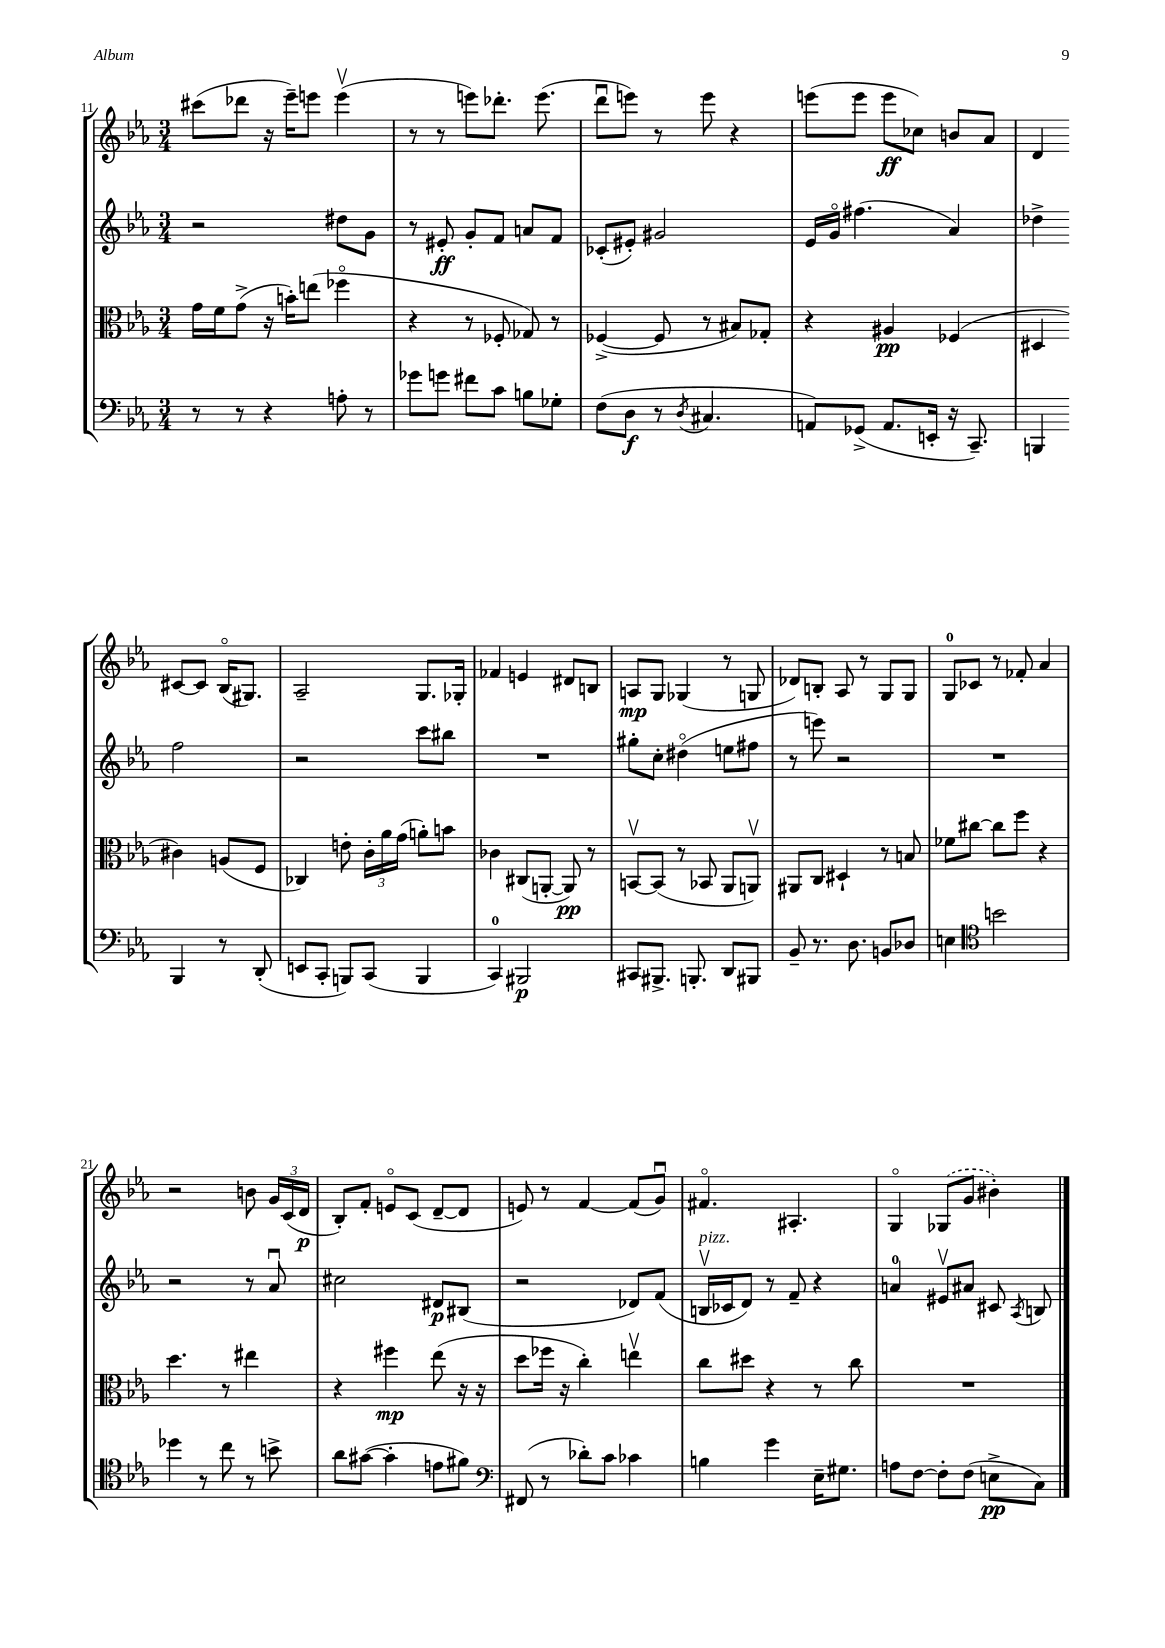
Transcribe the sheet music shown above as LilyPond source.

<<
\new StaffGroup <<
\new Staff = "s0" {
    \clef treble \key ees \major \numericTimeSignature \time 3/4
    \autoBeamOff cis'''8[( des'''8] r16 ees'''16[--) e'''8] e'''4\upbow( |
    r8 r8 e'''8[) des'''8.]-. e'''8.( |
    d'''8[\downbow e'''8]) r8 e'''8 r4 |
    e'''8[( e'''8] e'''8[\ff ces''8]) b'8[ aes'8] |
    d'4 cis'8[~ cis'8] bes16[\flageolet( gis8.]) |
    aes2-- g8.[ ges16]-. |
    fes'4 e'4 dis'8[ b8] |
    a8[\mp g8] ges4( r8 g8 |
    des'8[) b8]-. aes8 r8 g8[ g8] |
    g8[-0 ces'8] r8 fes'8-. aes'4 |
    r2 b'8 \tuplet 3/2 { g'16[ c'16( d'16]\p } |
    bes8[-.) f'8]-. e'8[\flageolet c'8]( d'8[~-- d'8] |
    e'8) r8 f'4~ f'8[( g'8]\downbow) |
    fis'4.\flageolet ais4.-. |
    g4\flageolet \once \slurDashed ges8[( g'8] bis'4-.) \bar "|." |
}
\new Staff = "s1" {
    \clef treble \key ees \major \numericTimeSignature \time 3/4
    \autoBeamOff r2 dis''8[ g'8] |
    r8 eis'8-.\ff g'8[-. f'8] a'8[ f'8] |
    ces'8[-.( eis'8]-.) gis'2 |
    ees'16[ g'16]\flageolet fis''4.( aes'4) |
    des''4-> f''2 |
    r2 c'''8[ bis''8] |
    R2. |
    gis''8[-. c''8]-. dis''4\flageolet( e''8[ fis''8] |
    r8 e'''8) r2 |
    R2. |
    r2 r8 aes'8\downbow |
    cis''2 dis'8[\p bis8]( |
    r2 des'8[) f'8]( |
    b16[\upbow^\markup { \italic "pizz." } ces'16 d'8]) r8 f'8-- r4 |
    a'4-0 eis'8[\upbow ais'8] cis'8 \acciaccatura { aes8 } b8 \bar "|." |
}
\new Staff = "s2" {
    \clef alto \key ees \major \numericTimeSignature \time 3/4
    \autoBeamOff g'16[ f'16 g'8]->( r16 b'16[-.) e''8]( fes''4\flageolet |
    r4 r8 fes8-. ges8) r8 |
    fes4~->( fes8 r8 bis8[) ges8]-. |
    r4 ais4\pp fes4( |
    dis4 cis'4) a8[( f8] |
    ces4) e'8-. \tuplet 3/2 { c'16[-. aes'16 g'16]( } a'8[-.) b'8] |
    ces'4 cis8[( a,8]~-. a,8\pp) r8 |
    b,8[~\upbow b,8]( r8 bes,8 aes,8[ a,8]\upbow) |
    ais,8[ c8] dis4-! r8 b8 |
    fes'8[ cis''8]~ cis''8[ f''8] r4 |
    d''4. r8 eis''4 |
    r4 fis''4\mp ees''8( r16 r16 |
    d''8[ fes''16] r16 c''4-.) e''4\upbow |
    c''8[ dis''8] r4 r8 c''8 |
    R2. \bar "|." |
}
\new Staff = "s3" {
    \clef bass \key ees \major \numericTimeSignature \time 3/4
    \autoBeamOff r8 r8 r4 a8-. r8 |
    ges'8[ g'8] fis'8[ c'8] b8[ ges8]-. |
    f8[( d8]\f r8 \acciaccatura { d8 } cis4. |
    a,8[) ges,8]->( a,8.[ e,16]-. r16 c,8.--) |
    b,,4 b,,4 r8 d,8-.( |
    e,8[ c,8]-. b,,8[) c,8]( b,,4 |
    c,4-0) bis,,2\p |
    cis,8[ bis,,8.]-> b,,8.-. d,8[ bis,,8] |
    bes,8-- r8. d8. b,8[ des8] |
    e4 \clef tenor b'2 |
    des''4 r8 c''8 r8 b'8-> |
    aes'8[ gis'8]~( gis'4-. e'8[ fis'8]) |
    \clef bass fis,8( r8 des'8[-.) c'8] ces'4 |
    b4 g'4 ees16[-- gis8.] |
    a8[ f8]~ f8[-. f8]( e8[->\pp c8]) \bar "|." |
}
>>
>>
\layout { \context { \Score currentBarNumber = #11 } }
